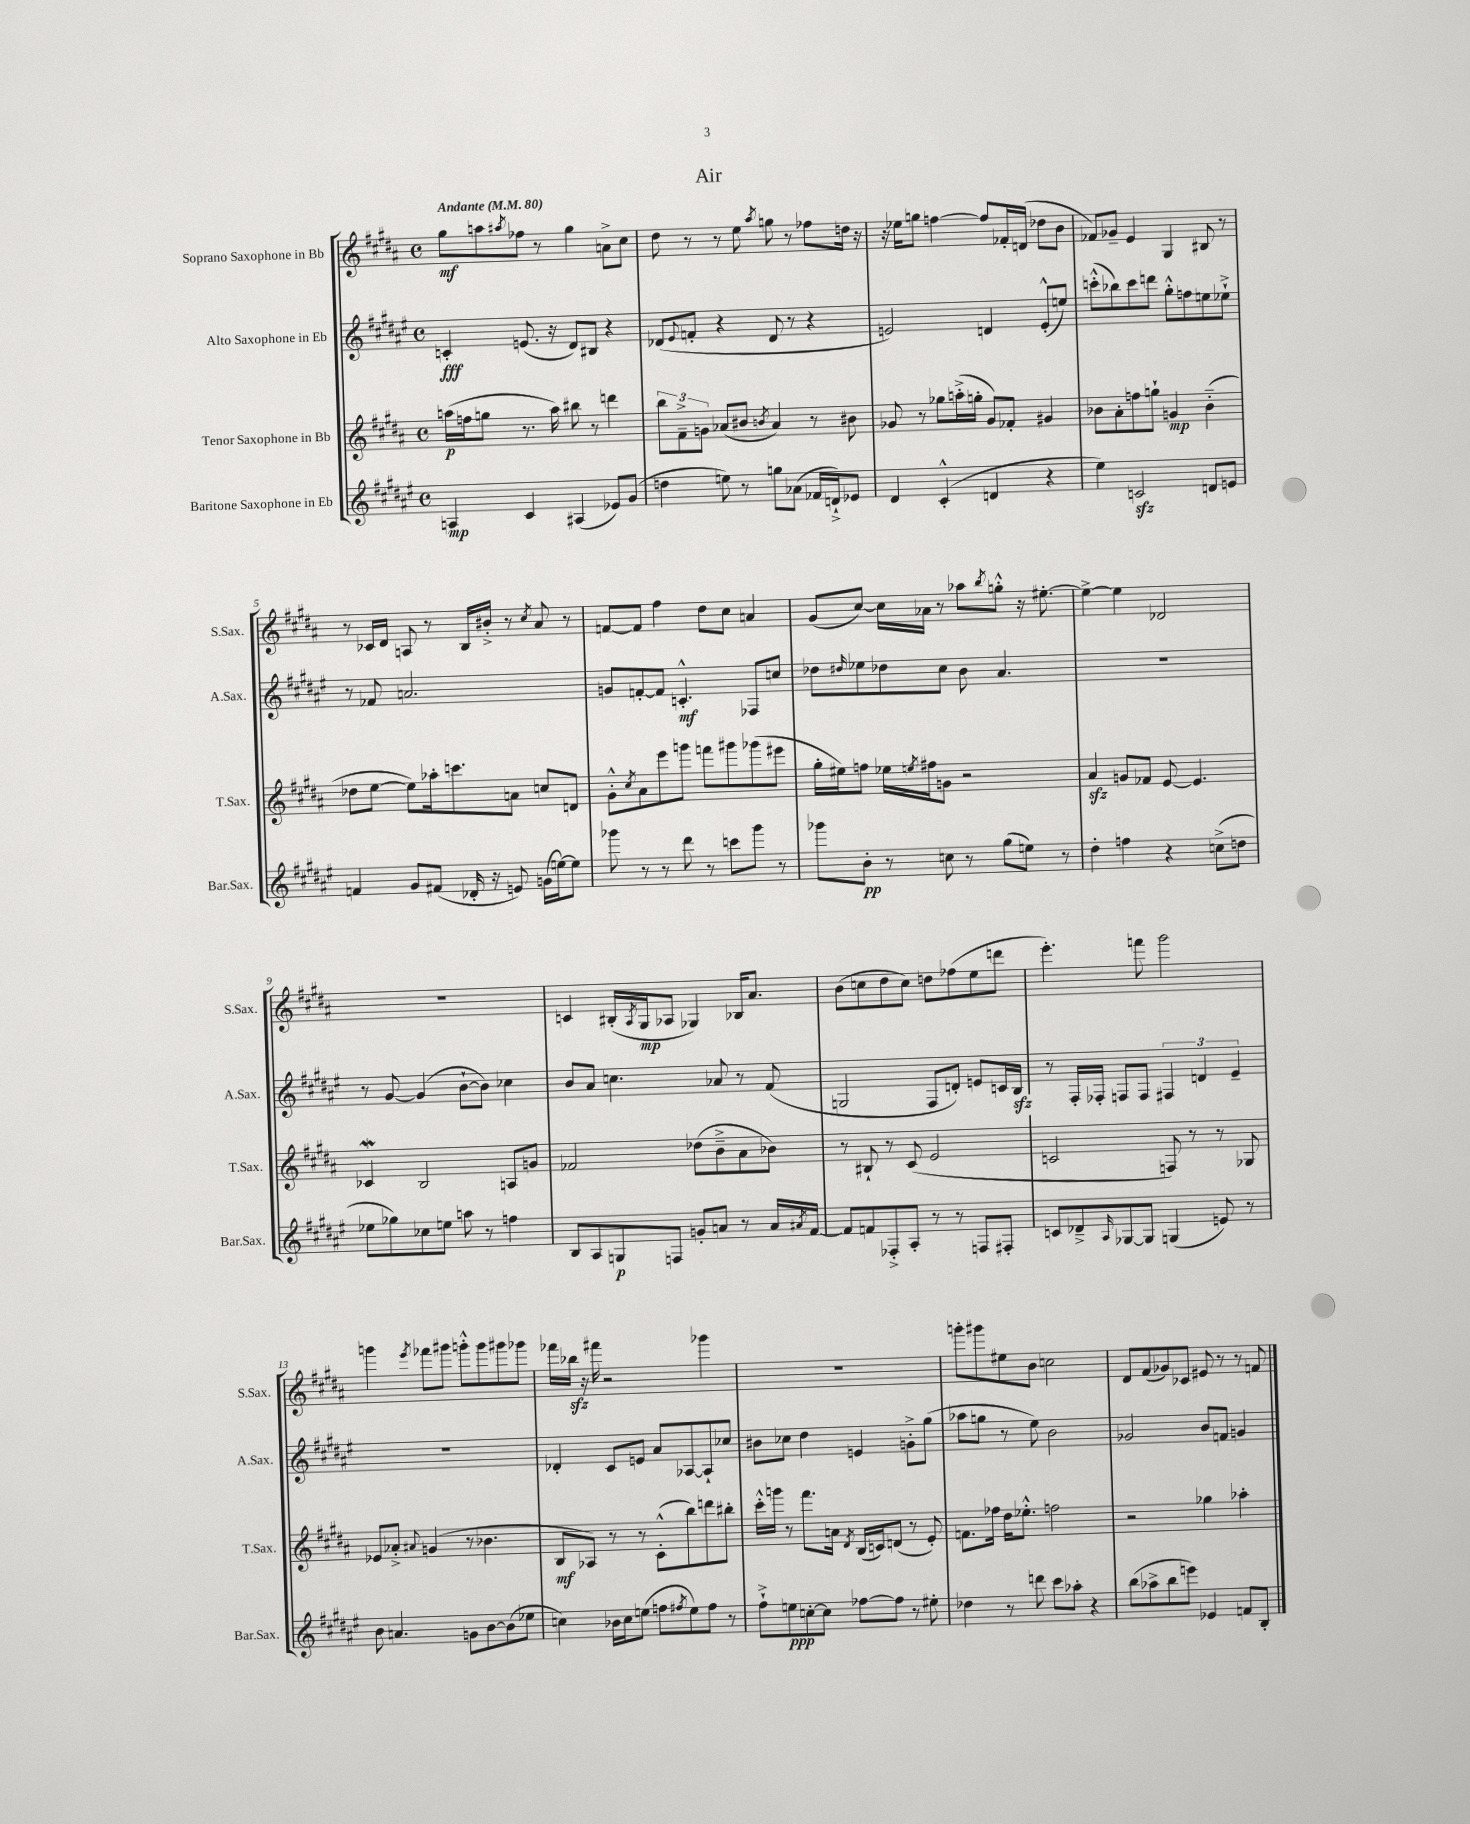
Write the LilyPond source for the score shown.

\header { title = "Air" }
<<
\new StaffGroup <<
\new Staff = "s0" \with { instrumentName = "Soprano Saxophone in Bb" shortInstrumentName = "S.Sax." } {
    \clef treble \key b \major \defaultTimeSignature \time 4/4 \tempo "Andante" 4 = 80
    gis''8\mf a''8 \acciaccatura { ais''8 } fes''8 r8 gis''4 a'8-> cis''8 |
    dis''8 r8 r8 e''8 \acciaccatura { ais''8 } g''8 r8 fes''8 d''16 r16 |
    r16 ees''16 g''8 f''4~ f''8 fes'16-. d'16( des''8 b'8 |
    fes'8) ges'8-- e'4 gis4 bis8 r8 |
    r8 ces'16 dis'16 a8 r8 b16 bis'16-.-> r8 \acciaccatura { cis''8 } ais'8 r8 |
    f'8~ f'8 fis''4 dis''8 cis''8 a'4 |
    gis'8( cis''8~) cis''16 aes'16 r8 aes''8 \acciaccatura { b''8 } g''8-.-^ r16 eis''8.~-. |
    eis''4~-> eis''4 des'2 |
    R1 |
    c'4 bis16-.( \acciaccatura { ais8 } gis16\mp aes8 ges4) bes16 ais'8. |
    b'8( c''8 dis''8 c''8) d''8 fes''8( e''8 d'''8 |
    e'''4.-.) f'''8 gis'''2 |
    g'''4 \acciaccatura { e'''8 } fes'''8 gis'''8 g'''8-.-^ g'''8 gis'''8 ges'''8 |
    fes'''16 bes''16\sfz r16 fis'''16 r2 ges'''4 |
    R1 |
    g'''8-. gis'''8 eis''8 b'8 c''2 |
    dis'8 fis'8( ges'8) ces'8 eis'8 r8 r8 f'8 \bar "|." |
}
\new Staff = "s1" \with { instrumentName = "Alto Saxophone in Eb" shortInstrumentName = "A.Sax." } {
    \clef treble \key fis \major \defaultTimeSignature \time 4/4
    c'4-.\fff e'8.( r16 dis'8) bis8 r4 |
    des'8( \appoggiatura { eis'8 } f'8-. r4 des'8 r8 r4 |
    e'2) d'4 e'8-.-^( e''8) |
    c'''8-.-^( bes''8) c'''8 d'''8 gis''8-.-^ f''8 e''8 ees''8-!-> |
    r8 fes'8 a'2. |
    g'8 f'8~-. f'8 c'4.-.-^\mf fes8 c''8 |
    des''8 \grace { dis''16 } ees''8 des''8 cis''8 b'8 ais'4. |
    R1 |
    r8 gis'8~ gis'4( b'8~-! b'8) ces''4 |
    b'8 ais'8 c''4. aes'8 r8 fis'8( |
    g2 fis8 d'8-.) e'8 c'16 b16\sfz |
    r8 fis16-. fes16-. f8 f8 \tuplet 3/2 { fis4 d'4 eis'4-- } |
    R1 |
    des'4-. cis'8 e'8 ais'8 aes8~ aes8-! ces''8 |
    bis'8 ces''8 dis''4 e'4 g'8-.-> gis''8( |
    aes''8 g''8 r8 eis''8) b'2 |
    ges'2 b'8 f'8 g'4 \bar "|." |
}
\new Staff = "s2" \with { instrumentName = "Tenor Saxophone in Bb" shortInstrumentName = "T.Sax." } {
    \clef treble \key b \major \defaultTimeSignature \time 4/4
    a''16\p( f''16 g''8 r8. a''16) bis''8 r8 d'''4 |
    \tuplet 3/2 { b''8 fis'8---> g'8 } aes'8( bis'8 \acciaccatura { b'8 } aes'4) r8 bis'8 |
    ges'8 r8 ges''8 a''16-.->( g''16-. ges'8) fes'8-. gis'4 |
    bes'8 ais'8-. f''8 g''8-! g'4\mp bes'4-_( |
    des''8 e''8~ e''8) aes''16-. c'''8. a'8 c''8 d'8 |
    gis'8-.-^ \acciaccatura { cis''8 } ais'8 e'''8 g'''8 f'''8 gis'''8 ges'''8( eis'''8 |
    gis''16-. eis''16) f''8 ees''16 \acciaccatura { e''8 } fis''16 g'8 r2 |
    ais'4\sfz g'8 fes'8 e'8~ e'4. |
    ces'4\mordent b2 a8 g'8 |
    fes'2 des''8( b'8---> ais'8 bes'8) |
    r8 bis8-! r8 cis'8( e'2 |
    c'2 f8) r8 r8 ges8 |
    ees'8 aes'8-.-> \appoggiatura { ais'8 } g'4( r8 bes'4. |
    b8\mf aes8) r8 r8 cis'8-.-^( b''8) d'''8 bis''8-. |
    cis'''16-.-^ g'''16 r8 fis'''8. a'16 \acciaccatura { dis'8 } b16( c'16) d'8( r8 e'8-.) |
    f'8. fes''16 dis''16 ees''8.-.-^ f''2 |
    r2 ges''4 aes''4-. \bar "|." |
}
\new Staff = "s3" \with { instrumentName = "Baritone Saxophone in Eb" shortInstrumentName = "Bar.Sax." } {
    \clef treble \key fis \major \defaultTimeSignature \time 4/4
    a4\mp cis'4 ais4( ees'8) gis'8( |
    d''4 e''8) r8 g''8 aes'8( fes'16 d'16-!->) ees'8 |
    dis'4 cis'4-.-^( d'4 r4 |
    eis''4) c'2\sfz d'8 e'8 |
    f'4 gis'8 fis'8( des'16-. r16 e'8) g'16( e''16~) e''8 |
    ges'''8 r8 r8 dis'''8 r8 c'''8 ges'''8 r8 |
    ges'''8 b'8-.\pp r8 c''8 r8 gis''8( e''8) r8 |
    dis''4-. f''4 r4 c''8->( d''8 |
    ees''8 ges''8) ces''8 e''8 a''8 r8 f''4 |
    b8 ais8 g8\p f8 g'8-. a'8 r8 a'16 \acciaccatura { ais'8 } fis'16~ |
    fis'8 f'8 fes8-.-> ais8-. r8 r8 f8 fis8-. |
    c'8 des'8---> \grace { ais16 } ges8~ ges8 g4( e'8) r8 |
    b'8 a'4. g'8 b'8~ b'8( ees''8 |
    c''4) bes'16 c''16 e''8( f''8 \acciaccatura { fis''8 } e''8) fis''8 r8 |
    fis''8-!-> e''8\ppp c''8~-. c''8 fes''8~ fes''8 r8 eis''8-. |
    des''4 r8 d'''8 cis'''8 aes''8-. r4 |
    b''8( aes''8-> b''8 e'''8) ees'4 f'8 b8-. \bar "|." |
}
>>
>>
